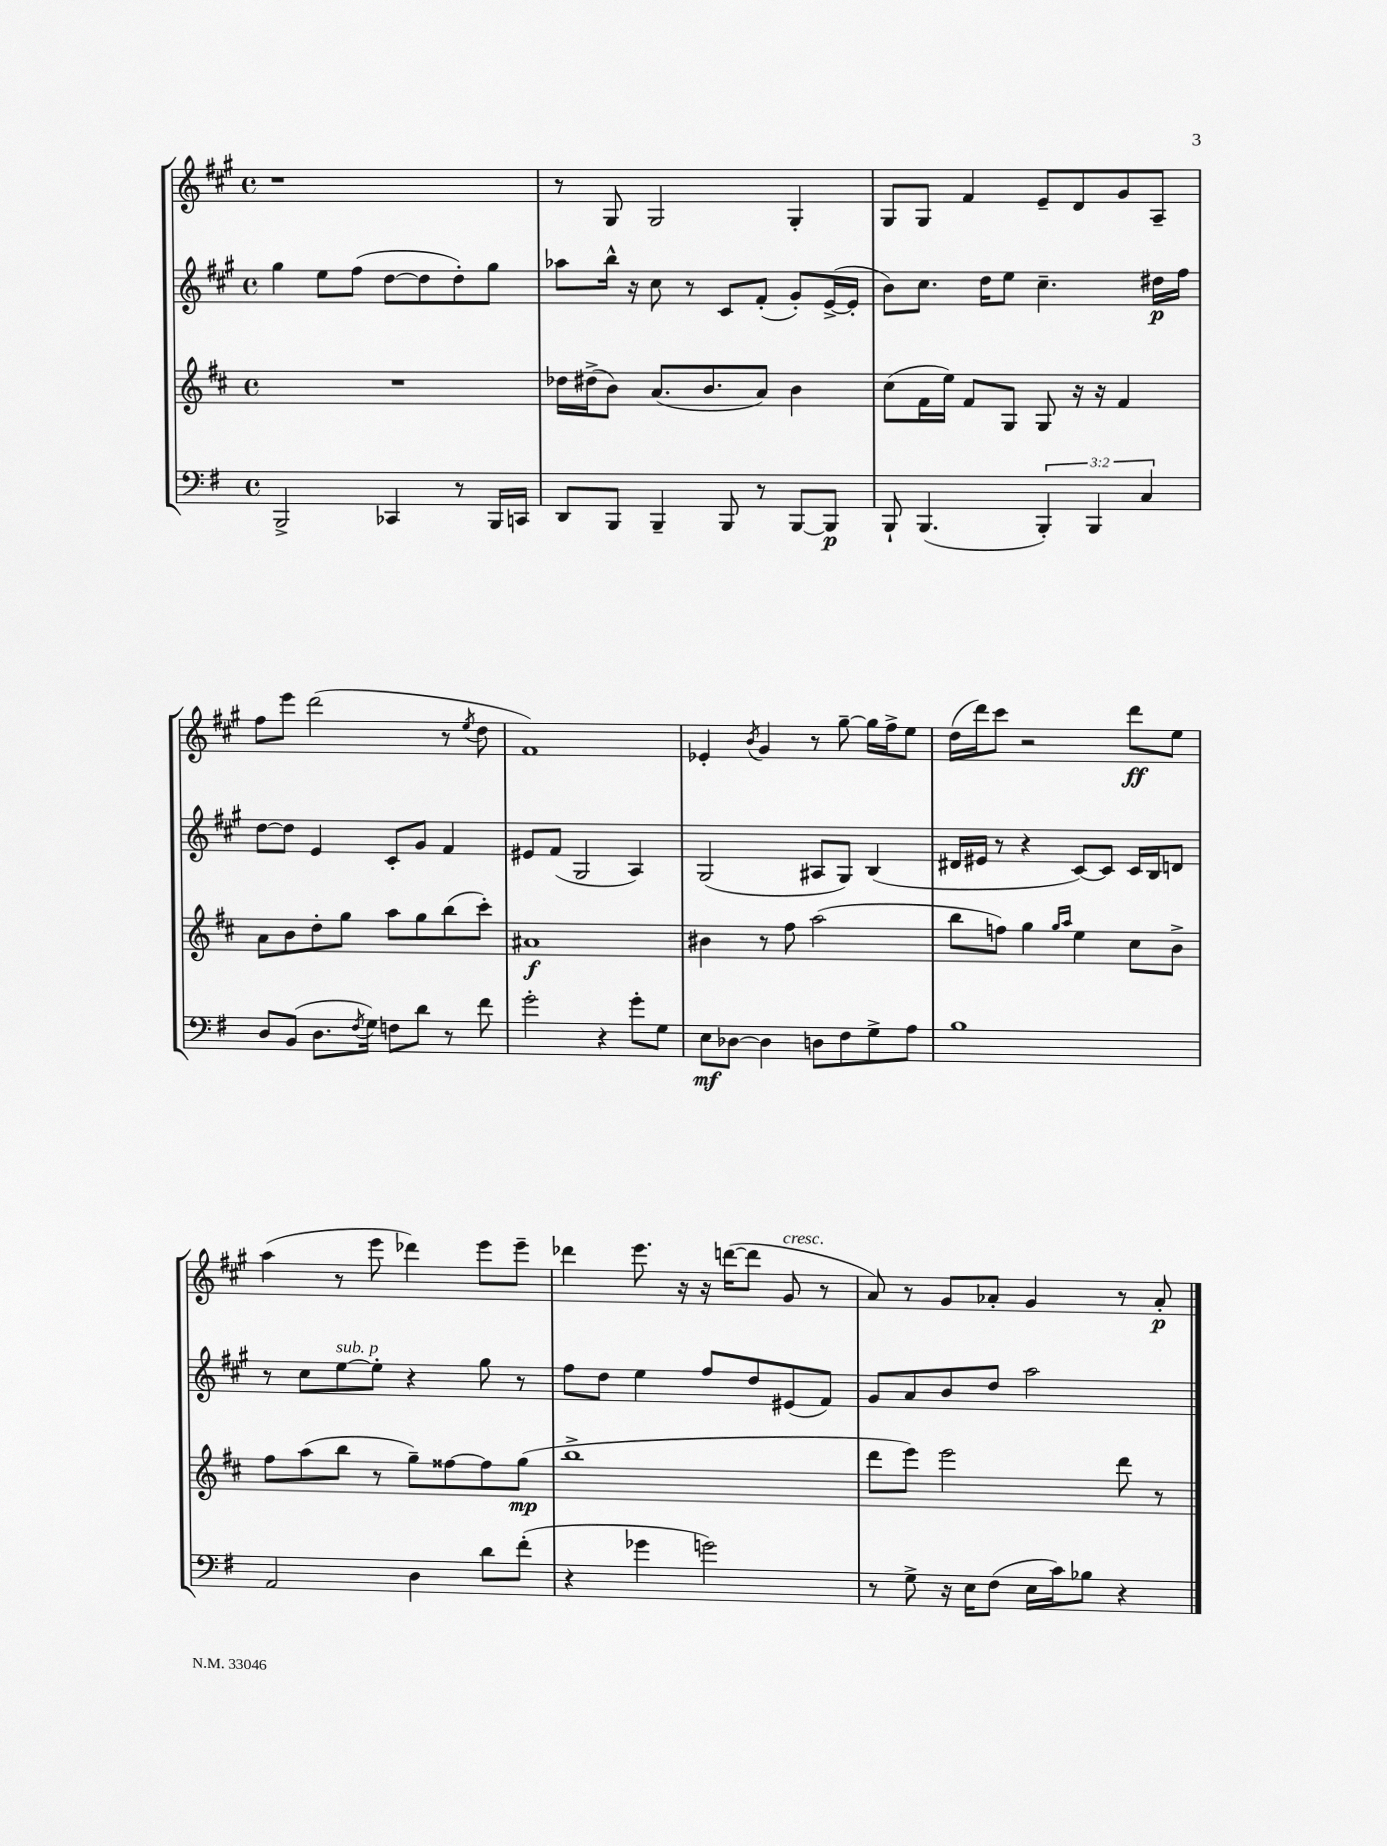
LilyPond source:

<<
\new StaffGroup <<
\new Staff = "s0" {
    \clef treble \key a \major \defaultTimeSignature \time 4/4
    r1 |
    r8 gis8 gis2 gis4-. |
    gis8 gis8 fis'4 e'8-- d'8 gis'8 a8-- |
    fis''8 e'''8 d'''2( r8 \acciaccatura { e''8 } d''8 |
    fis'1) |
    ees'4-. \acciaccatura { b'8 } gis'4 r8 gis''8~-- gis''16 fis''16-> e''8 |
    d''16( d'''16) cis'''8 r2 d'''8\ff e''8 |
    a''4( r8 e'''8 des'''4) e'''8 e'''8-- |
    des'''4 e'''8. r16 r16 d'''16~( d'''8 gis'8^\markup { \italic "cresc." } r8 |
    a'8) r8 gis'8 aes'8-. gis'4 r8 aes'8-.\p \bar "|." |
}
\new Staff = "s1" {
    \clef treble \key a \major \defaultTimeSignature \time 4/4
    gis''4 e''8 fis''8( d''8~ d''8 d''8-.) gis''8 |
    aes''8 b''16-^ r16 cis''8 r8 cis'8 fis'8-.( gis'8-.) e'16~->( e'16-. |
    b'8) cis''8. d''16 e''8 cis''4.-- dis''16\p fis''16 |
    d''8~ d''8 e'4 cis'8-. gis'8 fis'4 |
    eis'8 fis'8( gis2 a4) |
    gis2( ais8 gis8) b4( |
    dis'16 eis'16 r8 r4 cis'8~) cis'8 cis'16 b16 d'8 |
    r8 cis''8 e''8~^\markup { \italic "sub. p" } e''8-. r4 gis''8 r8 |
    fis''8 d''8 e''4 fis''8 d''8 eis'8( fis'8) |
    gis'8 a'8 b'8 d''8 a''2 \bar "|." |
}
\new Staff = "s2" {
    \clef treble \key d \major \defaultTimeSignature \time 4/4
    R1 |
    des''16 dis''16->( b'8) a'8.( b'8. a'8) b'4 |
    cis''8( fis'16 e''16) fis'8 g8 g8 r16 r16 fis'4 |
    a'8 b'8 d''8-. g''8 a''8 g''8 b''8( cis'''8-.) |
    ais'1\f |
    bis'4 r8 fis''8 a''2( |
    b''8 f''8) g''4 \grace { g''16 a''16 } e''4 cis''8 b'8-> |
    fis''8 a''8( b''8 r8 g''8--) fisis''8~ fisis''8 g''8\mp( |
    b''1-> |
    d'''8 e'''8) e'''2 d'''8 r8 \bar "|." |
}
\new Staff = "s3" {
    \clef bass \key g \major \defaultTimeSignature \time 4/4 \override Staff.TupletNumber.text = #tuplet-number::calc-fraction-text
    b,,2-> ces,4 r8 b,,16 c,16 |
    d,8 b,,8 b,,4-- b,,8 r8 b,,8~ b,,8\p |
    b,,8-! b,,4.( \tuplet 3/2 { b,,4-.) b,,4 c4 } |
    d8 b,8( d8. \acciaccatura { fis8 } g16) f8 d'8 r8 fis'8 |
    g'2-. r4 g'8-. g8 |
    e8\mf des8~ des4 d8 fis8 g8-> a8 |
    b1 |
    a,2 d4 d'8 fis'8-.( |
    r4 ges'4 g'2) |
    r8 g8-> r16 e16 fis8( e16 c'16) bes8 r4 \bar "|." |
}
>>
>>
\layout { \context { \Score \remove "Bar_number_engraver" } }
